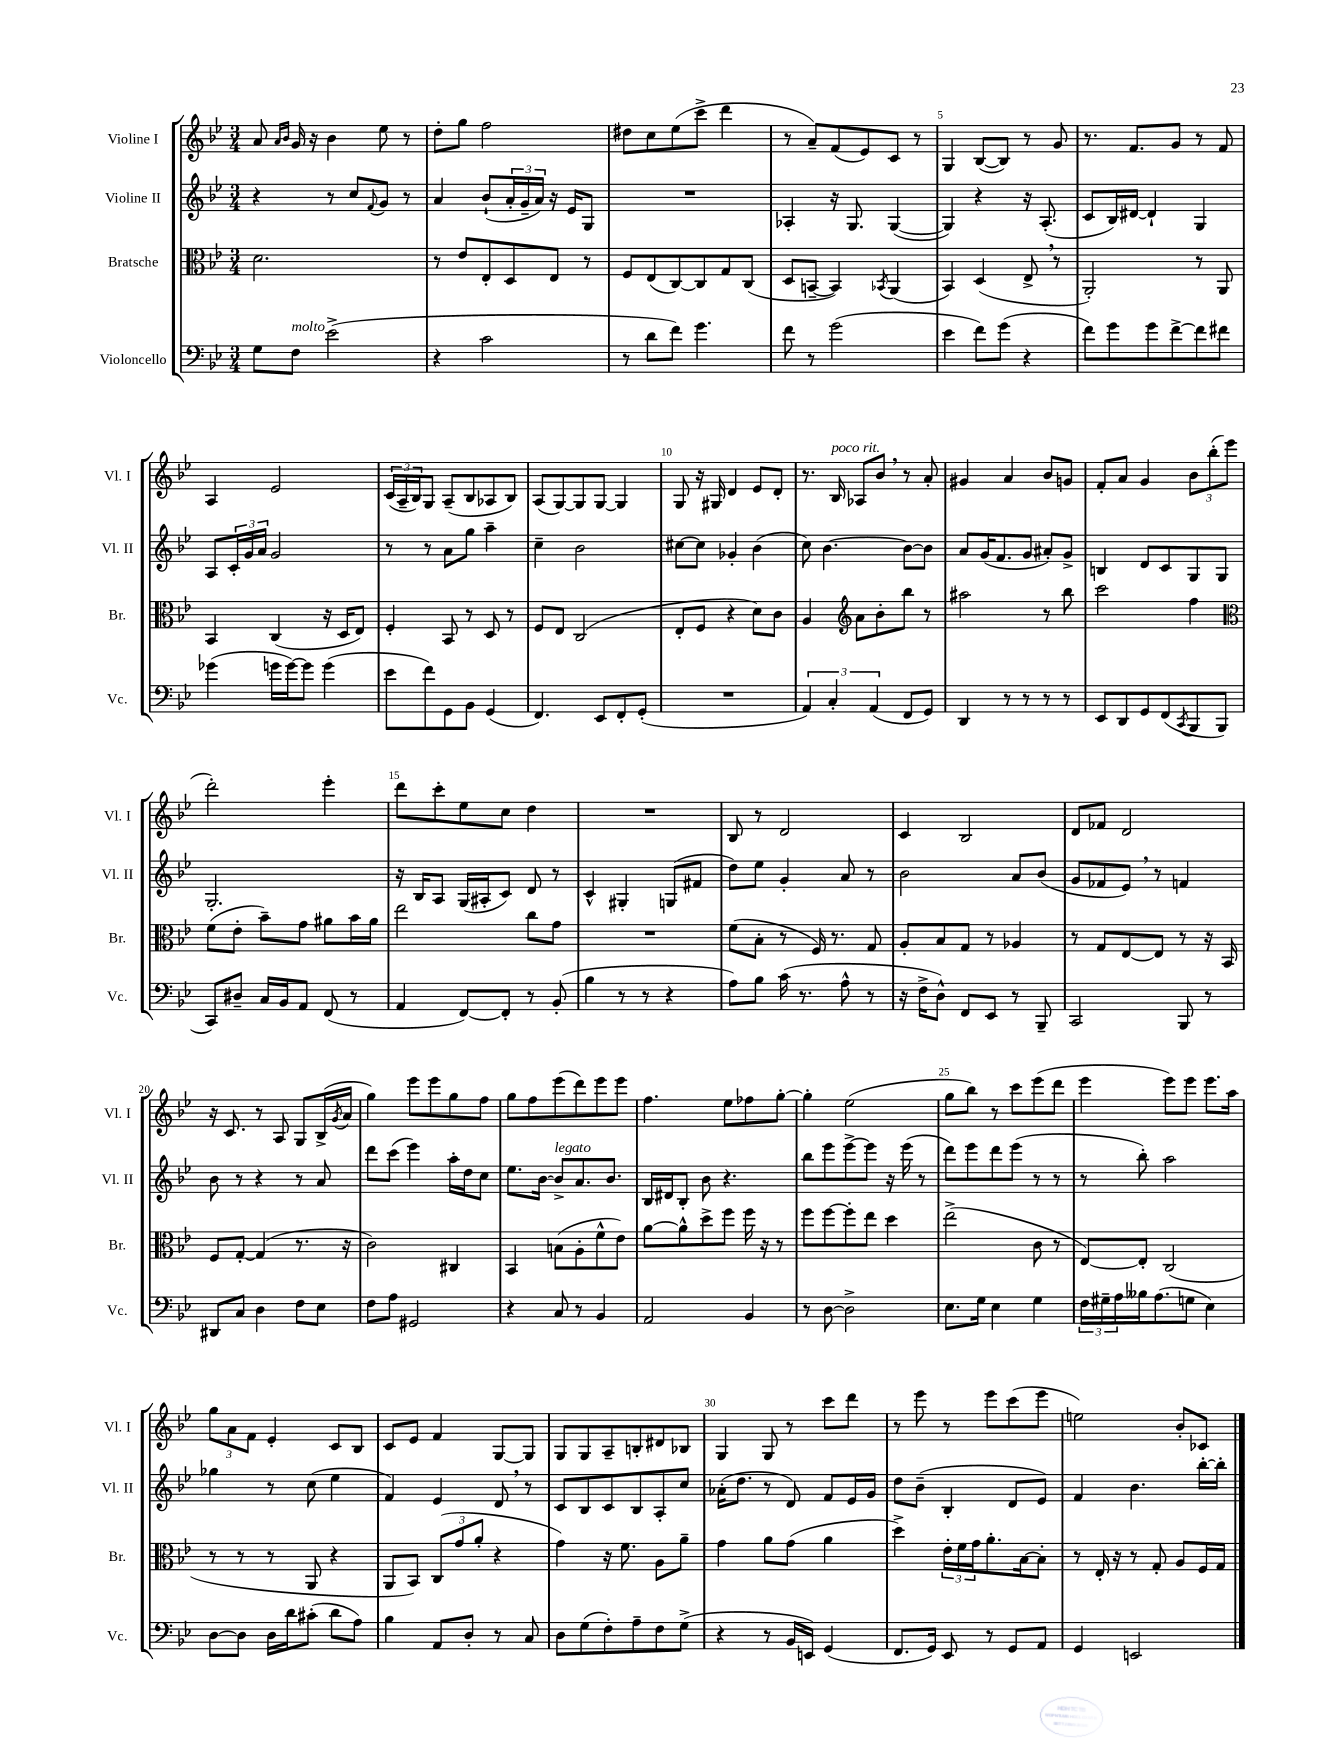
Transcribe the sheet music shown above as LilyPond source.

<<
\new StaffGroup <<
\new Staff = "s0" \with { instrumentName = "Violine I" shortInstrumentName = "Vl. I" } {
    \clef treble \key bes \major \numericTimeSignature \time 3/4
    a'8 \grace { a'16 bes'16 } g'16 r16 bes'4 ees''8 r8 |
    d''8-. g''8 f''2 |
    dis''8 c''8 ees''8( c'''8-> d'''4 |
    r8 a'8--) f'8( ees'8) c'8 r8 |
    g4 bes8~( bes8) r8 g'8 |
    r8. f'8. g'8 r8 f'8 |
    a4 ees'2 |
    \tuplet 3/2 { c'16( a16-- bes16) } g8 a8--( bes8 aes8 bes8) |
    a8( g8~) g8 g8~ g4 |
    g8 r16 gis16 d'4 ees'8 d'8-. |
    r8. bes16^\markup { \italic "poco rit." } aes8 bes'8 \breathe r8 a'8-. |
    gis'4 a'4 bes'8 g'8 |
    f'8-. a'8 g'4 \tuplet 3/2 { bes'8 bes''8-.( ees'''8 } |
    d'''2-.) ees'''4-. |
    d'''8 c'''8-. ees''8 c''8 d''4 |
    R2. |
    bes8 r8 d'2 |
    c'4 bes2 |
    d'8 fes'8 d'2 |
    r16 c'8. r8 a8 g8 bes16->( \acciaccatura { g'8 } a'16 |
    g''4) ees'''8 ees'''8 g''8 f''8 |
    g''8 f''8 ees'''8( d'''8) ees'''8 ees'''8 |
    f''4. ees''8 fes''8 g''8~-. |
    g''4-. ees''2( |
    g''8 bes''8) r8 c'''8 ees'''8( d'''8 |
    ees'''4 ees'''8) ees'''8 ees'''8. a''16 |
    \tuplet 3/2 { g''8 a'8 f'8 } ees'4-. c'8 bes8 |
    c'8 ees'8 f'4 g8~ g8 |
    g8 g8 a8-- b8-. dis'8 bes8 |
    g4 g8 r8 c'''8 d'''8 |
    r8 ees'''8 r8 ees'''8 c'''8( ees'''8 |
    e''2) bes'8-. ces'8 \bar "|." |
}
\new Staff = "s1" \with { instrumentName = "Violine II" shortInstrumentName = "Vl. II" } {
    \clef treble \key bes \major \numericTimeSignature \time 3/4
    r4 r8 c''8 \appoggiatura { f'8 } g'8 r8 |
    a'4 bes'8-!( \tuplet 3/2 { a'16-. g'16-- a'16) } r16 ees'16 g8 |
    R2. |
    aes4-. r16 g8. g4~( |
    g4) r4 r16 a8.-.( |
    c'8 bes16) dis'16~ dis'4-! g4 |
    a8 \tuplet 3/2 { c'16-. g'16 a'16 } g'2 |
    r8 r8 a'8 g''8 a''4-- |
    c''4-- bes'2 |
    cis''8~ cis''8 ges'4-. bes'4( |
    c''8) bes'4.~ bes'8~ bes'8 |
    a'8 g'16( f'8. g'8 ais'8-.) g'8-> |
    b4 d'8 c'8 g8 g8 |
    g2.-. |
    r16 bes16 a8 g16( ais16-. c'8) d'8 r8 |
    c'4-^ gis4-. g8( fis'8 |
    d''8) ees''8 g'4-. a'8 r8 |
    bes'2 a'8 bes'8( |
    g'8 fes'8 ees'8) \breathe r8 f'4 |
    bes'8 r8 r4 r8 a'8 |
    d'''8 c'''8( ees'''4) a''16-. d''16 c''8 |
    ees''8. bes'16~ bes'8->^\markup { \italic "legato" } a'8. bes'8. |
    bes16 dis'16 bes8-. bes'8 r4. |
    bes''8 ees'''8 ees'''8~-> ees'''8 r16 ees'''16( r8 |
    d'''8) ees'''8 d'''8 ees'''8( r8 r8 |
    r8 bes''8-.) a''2 |
    ges''4 r8 c''8( ees''4 |
    f'4) ees'4 d'8 \breathe r8 |
    c'8 bes8 c'8 bes8 a8-. c''8 |
    aes'16-.( d''8. r8 d'8) f'8 ees'16 g'16 |
    d''8 bes'8--( bes4-. d'8 ees'8) |
    f'4 bes'4. bes''16~-. bes''16-. \bar "|." |
}
\new Staff = "s2" \with { instrumentName = "Bratsche" shortInstrumentName = "Br." } {
    \clef alto \key bes \major \numericTimeSignature \time 3/4
    d'2. |
    r8 ees'8 ees8-. d8 ees8 r8 |
    f8 ees8( c8~) c8 g8 c8( |
    d8 b,8~-- b,4) \acciaccatura { bes,8 } a,4( |
    bes,4) d4( ees8-> \breathe r8 |
    a,2-.) r8 a,8 |
    bes,4 c4( r16 d16 ees8) |
    f4-. bes,8 r8 d8 r8 |
    f8 ees8 c2( |
    ees8-. f8 r4 d'8) c'8 |
    a4 \clef treble a'8 bes'8-. bes''8 r8 |
    ais''2 r8 bes''8 |
    c'''2 f''4 |
    \clef alto f'8( ees'8-. bes'8--) g'8 ais'8 bes'16 ais'16 |
    ees''2 c''8 g'8 |
    R2. |
    f'8( bes8-. r8 f16) r8. g8 |
    a8-. bes8 g8 r8 aes4 |
    r8 g8 ees8~ ees8 r8 r16 bes,16 |
    f8 g8~-. g4( r8. r16 |
    c'2) cis4 |
    bes,4 b8( a8-. f'8-^ ees'8) |
    a'8~ a'8-^ d''8-> f''8 f''16 r16 r8 |
    f''8 f''8~ f''8-. ees''8 d''4 |
    ees''2->( c'8 r8 |
    ees8~) ees8-. c2( |
    r8 r8 r8 a,8 r4 |
    a,8 bes,8) \tuplet 3/2 { c8( g'8 a'8-. } r4 |
    g'4) r16 f'8. a8 a'8-- |
    g'4 a'8 g'8( a'4 |
    d''4->) \tuplet 3/2 { ees'16-. f'16 g'16 } a'8.-. bes16~ bes8-. |
    r8 ees16-. r16 r8 g8-. a8 f16 g16 \bar "|." |
}
\new Staff = "s3" \with { instrumentName = "Violoncello" shortInstrumentName = "Vc." } {
    \clef bass \key bes \major \numericTimeSignature \time 3/4
    g8 f8^\markup { \italic "molto" } ees'2->( |
    r4 c'2 |
    r8 d'8 f'8) g'4. |
    f'8 r8 g'2( |
    ees'4 f'8) g'8( r4 |
    f'8) g'8 g'8 f'8~-> f'8 fis'8 |
    ges'4( g'16 g'16~) g'8 g'4( |
    ees'8 f'8) g,8 bes,8 g,4( |
    f,4.) ees,8 f,8-. g,8-.( |
    R2. |
    \tuplet 3/2 { a,4) c4-. a,4( } f,8 g,8) |
    d,4 r8 r8 r8 r8 |
    ees,8 d,8 g,8 f,8( \acciaccatura { c,8 } bes,,8 bes,,8 |
    c,8) dis8-- c16 bes,16 a,8 f,8( r8 |
    a,4 f,8~) f,8-. r8 bes,8-.( |
    bes4 r8 r8 r4 |
    a8) bes8 c'16( r8. a8-^ r8 |
    r16 f16-> d8-^) f,8 ees,8 r8 bes,,8-- |
    c,2 bes,,8 r8 |
    dis,8 c8 d4 f8 ees8 |
    f8 a8 gis,2 |
    r4 c8 r8 bes,4 |
    a,2 bes,4 |
    r8 d8~ d2-> |
    ees8. g16 ees4 g4 |
    \tuplet 3/2 { f16 gis16-- a16 } beses16 a8.( g8 ees4) |
    d8~ d8 d16 d'16 cis'8-.( d'8 a8) |
    bes4 a,8 d8-. r8 c8 |
    d8 g8( f8-.) a8-- f8 g8->( |
    r4 r8 bes,16 e,16) g,4( |
    f,8. g,16) ees,8 r8 g,8 a,8 |
    g,4 e,2 \bar "|." |
}
>>
>>
\layout { \context { \Score \override BarNumber.break-visibility = ##(#f #t #t) barNumberVisibility = #(every-nth-bar-number-visible 5) } }
